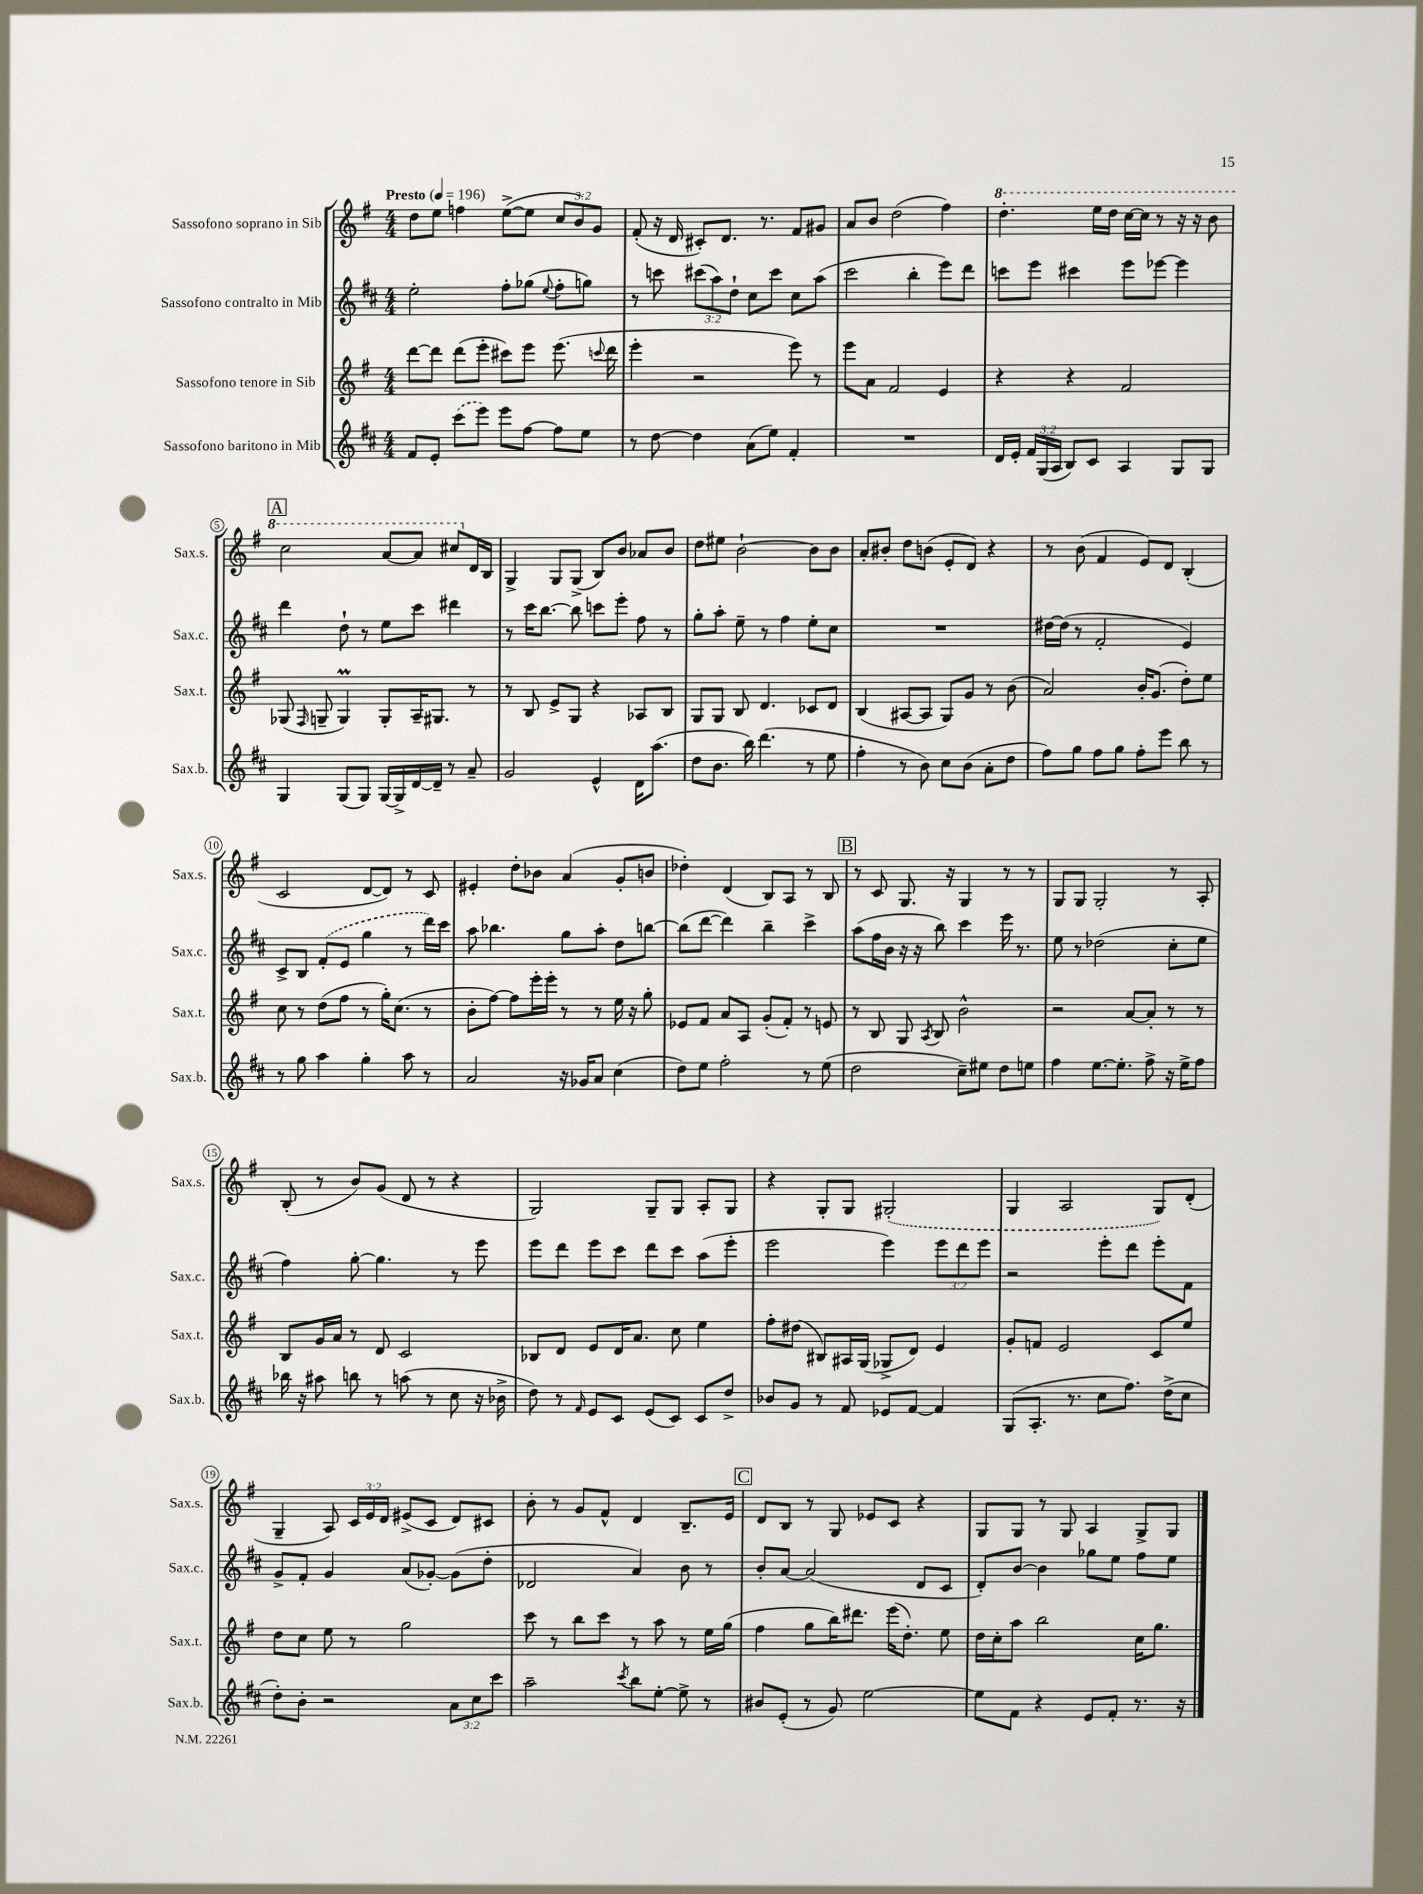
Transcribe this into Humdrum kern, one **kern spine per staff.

**kern	**kern	**kern	**kern
*staff4	*staff3	*staff2	*staff1
*clefG2	*clefG2	*clefG2	*clefG2
*k[f#c#]	*k[f#]	*k[f#c#]	*k[f#]
*M4/4	*M4/4	*M4/4	*M4/4
*MM196	*MM196	*MM196	*MM196
8f#/L	[8ddd\L	2ee'\	8dd\L
8e'/J	8ddd\]J	.	8ee\J
(8ccc#\L	(8ddd\L	.	4ff\
8eee\J)	8eee'\J	.	.
8eee\L	8ccc#\L)	8ff#'\L	([8ee^\L
[8ff#\J	8eee\J	(8gg-\J	8ee\]J
.	.	8qqee/	.
8ff#\]L	(8.eee\	8ff#'\L	12cc/L
.	.	.	12b/)
8ee\J	.	8gg\J)	.
.	.	.	12g/J
.	8qqccc/	.	.
.	16ddd\	.	.
=	=	=	=
8r	4eee'\	8r	(8f#'/
[8dd\	.	8ccc\	16r
.	.	.	16d/
4dd\]	2r	(12ccc#\L	8c#'/L)
.	.	12aa\)	.
.	.	.	8.d/J
.	.	12dd`\J	.
(8a\L	.	8cc#\L	.
.	.	.	8.r
8ee\J)	.	8ccc#\J	.
4f#'/	8eee\)	8cc#\L	8f#/L
.	8r	(8aa\J	8g#/J
=	=	=	=
1r	8eee\L	2ccc#\	8a/L
.	8a\J	.	8b/J
.	2f#/	.	(2dd\
.	.	4bb'\	.
.	4e/	8eee\L)	4ff#\)
.	.	8ddd\J	.
=	=	=	=
16d/LL	4r	8ccc\L	4.ddd'\
16e'/JJ	.	.	.
24f#/LL	.	8eee\J	.
(24G/	.	.	.
24A/JJ	.	.	.
8B/L)	4r	4ccc#\	.
8c#/J	.	.	16eee\LL
.	.	.	16ddd\JJ
4A/	2f#/	8eee\L	[16ccc\LL
.	.	.	16ccc\]JJ
.	.	[8eee-\J	8r
8G/L	.	4eee-\]	16r
.	.	.	16r
8G/J	.	.	8bb\
=	=	=	=
4G/	(8G-/	4ddd\	2ccc\
.	16qqF#/	.	.
.	8G~/	.	.
(8G/L	4G/)	8dd`\	.
8G/J)	.	8r	.
[16G/LL	8G'/L	8ee\L	[8aa/L
16G^/]	.	.	.
[16d/	16A~/K	8ccc#\J	8aa/]J
16d~/]JJ	8.G#/J	.	.
8r	.	4ddd#\	8ccc#/L
8a~/	8r	.	16d/L
.	.	.	16B/JJ
=	=	=	=
2g/	8r	8r	4G^/
.	8B/	16ccc#\LK	.
.	.	[8.bb\J	.
.	8e^/L	.	8G/L
.	8G/J	8bb\]	(8G^/J
4e^^/	4r	8ccc\L	8B/L)
.	.	8eee'\J	8b/J
16d\LK	8A-/L	8ff#\	8a-/L
(8.aa\J	.	.	.
.	8B/J	8r	8b/J
=	=	=	=
8dd\L	8G/L	8gg'\L	8dd\L
8.b\J	8G/J	8aa'\J	8ee#\J
.	8B/	8ee~\	[2b`\
16bb\)	.	.	.
(4.ddd\	4.d/	8r	.
.	.	4ff#\	.
8r	8c-/L	8ee'\L	8b\]L
8ee\	8d/J	8cc#\J	8b\J
=	=	=	=
4ff#'\	(4B/	1r	8a'/L
.	.	.	8b#'/J
8r	[8A#/L	.	8dd\L
8b\)	8A#/]J	.	(8b\J
8cc#\L	8G/L)	.	8e'/L
(8b\J	8g/J	.	8d/J)
8a'\L	8r	.	4r
8dd\J	(8b\	.	.
=	=	=	=
8ff#\L)	2a/)	[16dd#\LL	8r
.	.	(16dd#\]JJ	.
8gg\J	.	8r	(8b\
8ff#\L	.	2f#'/	4f#/
8gg\J	.	.	.
8ff#'\L	16b'/LK	.	8e/L)
.	(8.g/J	.	.
8eee\J	.	.	8d/J
8bb\	8dd'\L)	4e/)	(4B'/
8r	8ee\J	.	.
=	=	=	=
8r	8cc\	8c#^/L	2c/
8gg\	8r	8B/J	.
4aa\	(8dd\L	(8f#'/L	.
.	8ff#\J	8e/J	.
4gg'\	8r	4gg\	[8d/L
.	16gg'\LK)	.	8d/]J)
.	(8.cc\J	.	.
8aa\	.	8r	8r
8r	8r	16ddd\LL)	8c/
.	.	16ccc#\JJ	.
=	=	=	=
2a/	8b'\L	8aa\	4e#'/
.	[8ff#\J)	4.bb-\	.
.	8ff#\]L	.	8dd'\L
.	16eee'\L	.	8b-\J
.	16eee'\JJ	.	.
16r	8r	8gg\L	(4a/
16g-/LK	.	.	.
8a/J	8r	8aa'\J	.
(4cc#\	16ee\	8dd\L	8g'/L
.	16r	.	.
.	8gg'\	[8bb\J	8b/J
=	=	=	=
8dd\L)	8e-/L	(8bb\]L	4dd-'\)
8ee\J	8f#/J	[8ddd\J	.
2ff#'\	8a/L	4ddd\])	(4d/
.	8A/J	.	.
.	(8g'/L	4bb~\	8B/L)
.	8f#'/J)	.	8A/J
8r	8r	4ccc#^\	8r
(8ee\	8e/	.	8B/
=	=	=	=
2dd\	8r	(8aa\L	8r
.	8B/	16ff#\L	8c/
.	.	16b\JJ	.
.	8G/	16r	8.G/
.	.	16r	.
.	8qA/	.	.
.	8B/	8bb\)	.
.	.	.	16r
8cc#~\L)	2b^^\	4ccc#\	4G/
8ee#\J	.	.	.
8dd\L	.	16eee\	8r
.	.	8.r	.
8ee\J	.	.	8r
=	=	=	=
4ff#\	2r	8ee\	8G/L
.	.	8r	8G/J
[8.ee\L	.	(2dd-\	2G'/
8.ee'\]J	.	.	.
.	[8a/L	.	.
8ff#^\	8a'/]J	.	.
16r	8r	8cc#'\L	8r
16ee^\LK	.	.	.
8ff#\J	8r	8ee\J	8A'/
=	=	=	=
16bb-\	8B/L	4ff#\)	(8B'/
16r	.	.	.
8aa#\	16g/L	.	8r
.	16a/JJ	.	.
8bb\	8r	[8gg'\	8b/L)
8r	8d/	4.gg\]	(8g/J
(8aa\	2c/	.	8d/
8r	.	.	8r
8cc#\	.	8r	4r
16r	.	8eee\	.
16b-^\	.	.	.
=	=	=	=
8dd\)	8B-/L	8eee\L	2G/)
8r	8d/J	8ddd\J	.
16qqf#/	.	.	.
8e/L	8e/L	8eee\L	.
8c#/J	16d/K	8ccc#\J	.
.	8.a/J	.	.
(8e/L	.	8ddd\L	8G~/L
8c#/J)	8cc\	8ccc#\J	8G/J
8c#/L	4ee\	(8aa\L	8A'/L
8dd^/J	.	8eee'\J	8G/J
=	=	=	=
8b-/L	8ff#'\L	2eee\	4r
8g/J	(8dd#\J	.	.
8r	8B#/L)	.	8G'/L
8f#/	16A#/L	.	8G/J
.	(16G/JJ	.	.
8e-/L	8G-^/L	4eee\)	(2G#'/
[8f#/J	8d/J)	.	.
4f#/]	4e/	12eee\L	.
.	.	12ddd\	.
.	.	12eee\J	.
=	=	=	=
(8G/L	8g'/L	2r	4G/
8.A'/J	8f/J	.	.
.	2e/	.	2A/
8.r	.	.	.
8cc#\L	.	8eee'\L	.
8.ff#\J)	.	8ddd\J	.
.	8c/L	8eee'\L	8G/L)
(16dd^\LK	.	.	.
8cc#\J	8ee/J	8f#\J	(8d'/J
=	=	=	=
8dd'\L)	8dd\L	8g^/L	4G~/
8b'\J	8cc\J	8f#'/J	.
2r	8ee\	4g/	8A/)
.	8r	.	24c/LL
.	.	.	24e/
.	.	.	24d/JJ
.	2gg\	(8a/L	(8e#^/L
.	.	[8g-'/J)	8c/J
12a\L	.	(8g-\]L	8d/L)
12cc#\	.	.	.
.	.	8dd'\J	8c#/J
12ccc#\J	.	.	.
=	=	=	=
2aa~\	8ccc\	2d-/	8b'\
.	8r	.	8r
.	8bb\L	.	8g/L
.	8ccc\J	.	8f#^^/J
8qccc#/	.	.	.
8bb\L	8r	4a/)	4d/
[8ee'\J	8aa\	.	.
8ee^\]	8r	8b\	8.B~/L
8r	16ee\LL	8r	.
.	(16gg\JJ	.	16e/Jk
=	=	=	=
8b#/L	4ff#\	8b'/L	8d/L
(8e'/J	.	[8a/J	8B/J
8r	8gg\L	(2a/]	8r
8g/)	16bb\K)	.	8G/
.	8.ddd#\J	.	.
[2ee\	.	.	8e-/L
.	(16eee\LK	.	8c/J
.	8.dd'\J)	.	.
.	.	8d/L	4r
.	8ee\	8c#/J	.
=	=	=	=
8ee\]L	16dd\LL	8d'/L)	8G/L
.	16cc'\J	.	.
8f#\J	8aa\J	[8b/J	8G/J
4r	2bb\	4b\]	8r
.	.	.	8G/
8e/L	.	8gg-\L	4A/
8f#'/J	.	8ee\J	.
8.r	16cc\LK	8ff#\L	8G^/L
.	8.gg\J	.	.
.	.	8ee\J	8G/J
16r	.	.	.
==	==	==	==
*-	*-	*-	*-
